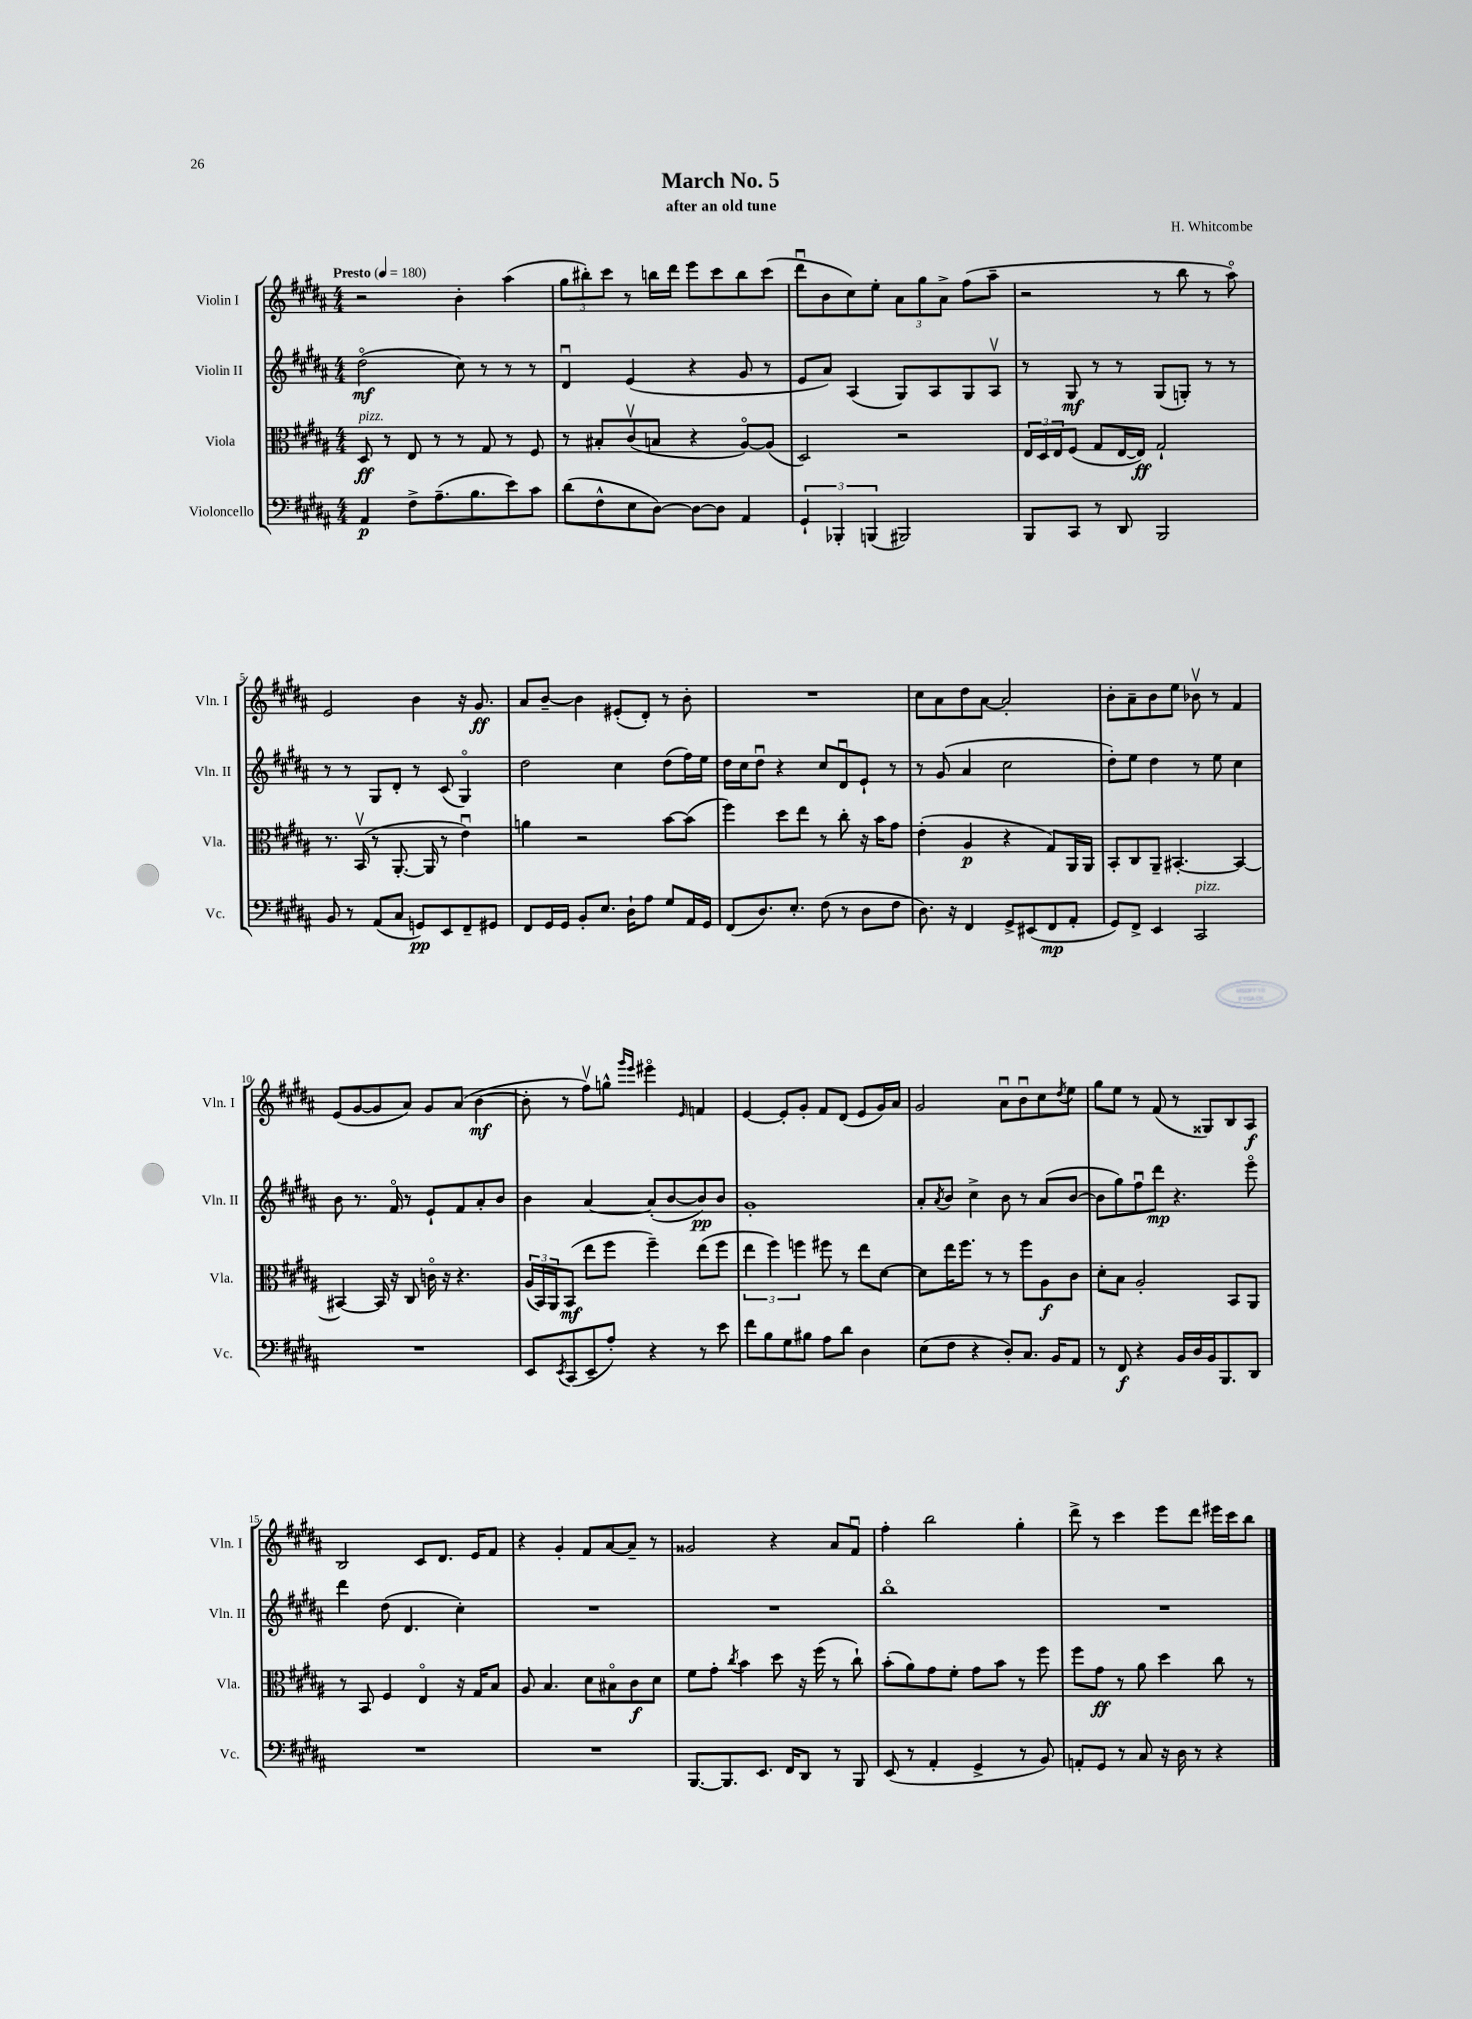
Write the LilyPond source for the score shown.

\header { title = "March No. 5" composer = "H. Whitcombe" subtitle = "after an old tune" }
<<
\new StaffGroup <<
\new Staff = "s0" \with { instrumentName = "Violin I" shortInstrumentName = "Vln. I" } {
    \clef treble \key b \major \numericTimeSignature \time 4/4 \tempo "Presto" 4 = 180
    r2 b'4-. ais''4( |
    \tuplet 3/2 { gis''8 bis''8-.) cis'''8 } r8 b''16 dis'''16 e'''8 cis'''8 b''8 cis'''8( |
    dis'''8\downbow b'8 cis''8) e''8-. \tuplet 3/2 { ais'8 gis''8 ais'8-> } fis''8( ais''8-- |
    r2 r8 b''8 r8 ais''8\flageolet) |
    e'2 b'4 r16 gis'8.\ff |
    ais'8 b'8~-- b'4 eis'8-.( dis'8-.) r8 b'8-. |
    R1 |
    cis''8 ais'8 dis''8 ais'8~ ais'2-. |
    b'8-. ais'8-- b'8 e''8 bes'8\upbow r8 fis'4 |
    e'8( gis'8~ gis'8 ais'8) gis'8 ais'8( b'4~\mf |
    b'8-. r8 fis''8\upbow) g''8-^ \grace { gis'''16 e'''16 } eis'''4\flageolet \grace { e'16 } f'4 |
    e'4~ e'8-. gis'8-. fis'8 dis'8( e'8 gis'16) ais'16 |
    gis'2 ais'8\downbow b'8\downbow cis''8 \acciaccatura { dis''8 } e''8 |
    gis''8 e''8 r8 fis'8( r8 gisis8) b8 ais8\f |
    b2 cis'8 dis'8. e'16 fis'8 |
    r4 gis'4-. fis'8 ais'8~ ais'8-- r8 |
    gisis'2 r4 ais'8 fis'8\downbow |
    fis''4-. b''2 gis''4-. |
    dis'''8-> r8 cis'''4 e'''8 dis'''8 eis'''16 cis'''16 b''8 \bar "|." |
}
\new Staff = "s1" \with { instrumentName = "Violin II" shortInstrumentName = "Vln. II" } {
    \clef treble \key b \major \numericTimeSignature \time 4/4
    dis''2\flageolet\mf( cis''8) r8 r8 r8 |
    dis'4\downbow e'4( r4 gis'8 r8 |
    e'8 ais'8) ais4( gis8) ais8 gis8 ais8\upbow |
    r8 gis8\mf r8 r8 gis8( g8-.) r8 r8 |
    r8 r8 gis8 dis'8-. r8 cis'8( gis4\flageolet) |
    dis''2 cis''4 dis''8( fis''16) e''16 |
    dis''16 cis''16 dis''8\downbow r4 cis''8 dis'8\downbow e'8-! r8 |
    r8 gis'8( ais'4 cis''2 |
    dis''8-.) e''8 dis''4 r8 e''8 cis''4 |
    b'8 r8. fis'16\flageolet r8 e'8-! fis'8 ais'8-. b'8 |
    b'4 ais'4~ ais'8-.( b'8~ b'8\pp) b'8 |
    gis'1-. |
    ais'8-. \acciaccatura { ais'8 } b'8 cis''4-> b'8 r8 ais'8( b'8~ |
    b'8 gis''8) fis''8\downbow dis'''8\mp r4. e'''8\flageolet |
    dis'''4 dis''8( dis'4. cis''4-.) |
    R1 |
    R1 |
    b''1\flageolet |
    R1 \bar "|." |
}
\new Staff = "s2" \with { instrumentName = "Viola" shortInstrumentName = "Vla." } {
    \clef alto \key b \major \numericTimeSignature \time 4/4
    dis8\ff^\markup { \italic "pizz." } r8 e8 r8 r8 gis8 r8 fis8 |
    r8 bis8-. cis'8\upbow( b8 r4 ais8~\flageolet) ais8( |
    dis2) r2 |
    \tuplet 3/2 { e16 dis16 e16 } fis8( gis8 e16~ e16\ff) gis2-! |
    r8. b,16\upbow( r8 ais,8.~-. ais,16 r8 e'4\downbow) |
    a'4 r2 b'8~ b'8( |
    fis''4) dis''8 e''8 r8 cis''8-. r16 b'16 gis'8 |
    e'4-.( ais4\p r4 gis8) ais,16 ais,16 |
    b,8-. cis8 ais,8-- bis,4.~-. bis,4~ |
    bis,4~ bis,16 r16 cis8 c'16\flageolet r16 r4. |
    \tuplet 3/2 { ais16( b,16) ais,16 } b,8\mf( e''8 fis''8 fis''4--) e''8( fis''8 |
    \tuplet 3/2 { e''4 fis''4) f''4 } fis''8 r8 e''8 dis'8~ |
    dis'8 e''16 fis''8. r8 r8 fis''8 ais8\f cis'8 |
    dis'8-. b8 ais2-. b,8 ais,8 |
    r8 b,8 fis4 e4\flageolet r16 gis16 b8 |
    ais8 b4. dis'8 bis8\flageolet cis'8\f dis'8 |
    fis'8 gis'8-. \acciaccatura { cis''8 } b'4 dis''8 r16 fis''16( r8 cis''8-!) |
    b'8-.( ais'8) gis'8 fis'8-. gis'8 b'8 r8 fis''8 |
    fis''8 gis'8\ff r8 ais'8 dis''4 cis''8 r8 \bar "|." |
}
\new Staff = "s3" \with { instrumentName = "Violoncello" shortInstrumentName = "Vc." } {
    \clef bass \key b \major \numericTimeSignature \time 4/4
    ais,4\p fis8-> ais8.--( b8. e'8) cis'8 |
    dis'8( fis8-^ e8 dis8~) dis8~ dis8 ais,4 |
    \tuplet 3/2 { gis,4-! bes,,4-. b,,4( } bis,,2) |
    b,,8 cis,8 r8 dis,8 b,,2 |
    b,8 r8 ais,8( cis8 g,8\pp) e,8 fis,8-- gis,8 |
    fis,8 gis,16 gis,16 b,8-. e8. dis16-! ais8 gis8 ais,16 gis,16 |
    fis,8( dis8.) e8.-. fis8( r8 dis8 fis8 |
    dis8.) r16 fis,4 gis,8-> eis,8( fis,8\mp ais,8-. |
    gis,8) fis,8-> e,4 cis,2^\markup { \italic "pizz." } |
    R1 |
    e,8 \acciaccatura { e,8 } cis,8( e,8-- ais8-.) r4 r8 e'8 |
    fis'8 b8 gis8 bis8 ais8 dis'8 dis4 |
    e8( fis8 r4 dis8-.) cis8. b,16 ais,8 |
    r8 fis,8\f r4 b,16 dis16 b,16 b,,8. dis,8 |
    R1 |
    R1 |
    b,,8.~ b,,8. e,8. fis,16 dis,8 r8 b,,8 |
    e,8( r8 ais,4-. gis,4-> r8 b,8) |
    a,8-. gis,8 r8 cis8 r16 dis16 r8 r4 \bar "|." |
}
>>
>>
